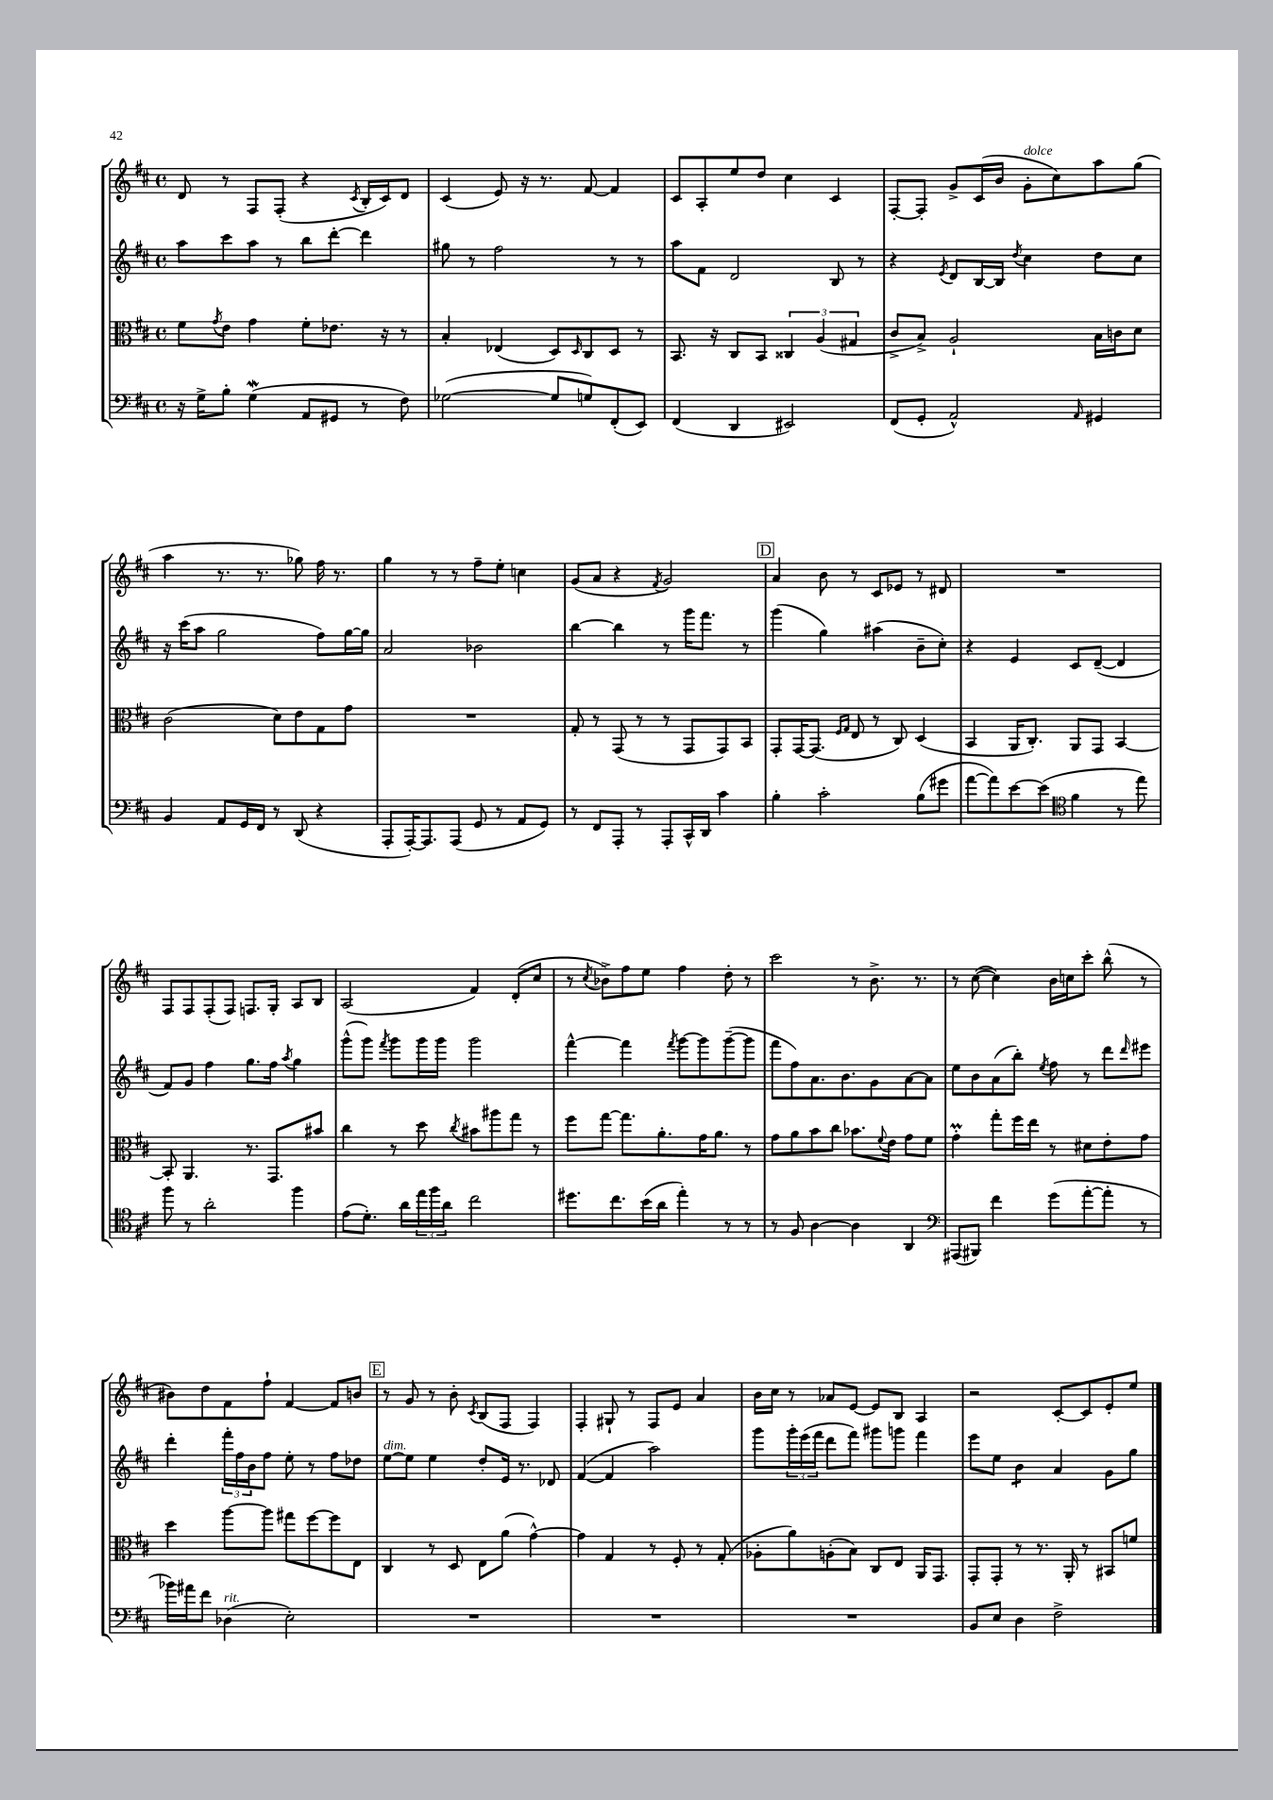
<<
\new StaffGroup <<
\new Staff = "s0" {
    \clef treble \key d \major \defaultTimeSignature \time 4/4
    d'8 r8 fis8 fis8-.( r4 \acciaccatura { cis'8 } b16-. cis'16) d'8 |
    cis'4( e'8) r16 r8. fis'8~ fis'4 |
    cis'8 a8-. e''8 d''8 cis''4 cis'4 |
    fis8~-. fis8-. g'8-> cis'16( b'16 g'8-.^\markup { \italic "dolce" } cis''8) a''8 g''8( |
    a''4 r8. r8. ges''8) fis''16 r8. |
    g''4 r8 r8 fis''8-- e''8-. c''4 |
    g'8( a'8 r4 \acciaccatura { fis'8 } g'2) |
    \mark \markup { \box "D" } a'4 b'8 r8 cis'8 ees'8 r8 dis'8 |
    R1 |
    fis8 fis8 fis8-.( fis8) f8. g16-. a8 b8 |
    a2( fis'4) d'8-.( cis''8 |
    r8 \acciaccatura { cis''8 } bes'8->) fis''8 e''8 fis''4 d''8-. r8 |
    cis'''2 r8 b'8.-> r8. |
    r8 cis''8~( cis''4) b'16 c''16 cis'''8-. b''8-^( r8 |
    bis'8) d''8 fis'8 fis''8-! fis'4~ fis'8 b'8 |
    \mark \markup { \box "E" } r8 g'8 r8 b'8-. \acciaccatura { cis'8 } b8( fis8 fis4) |
    fis4-. gis8-! r8 fis8 e'8 a'4 |
    b'16 cis''16 r8 aes'8 e'8~ e'8 b8 a4 |
    r2 cis'8~-. cis'8 e'8-. e''8 \bar "|." |
}
\new Staff = "s1" {
    \clef treble \key d \major \defaultTimeSignature \time 4/4
    a''8 cis'''8 a''8 r8 b''8 d'''8~-. d'''4 |
    gis''8 r8 fis''2 r8 r8 |
    a''8 fis'8 d'2 b8 r8 |
    r4 \acciaccatura { e'8 } d'8 b16~ b16 \acciaccatura { d''8 } cis''4 d''8 cis''8 |
    r16 cis'''16( a''8 g''2 fis''8) g''16~ g''16 |
    a'2 bes'2 |
    b''4~ b''4 r8 g'''16 fis'''8. r8 |
    \mark \markup { \box "D" } g'''4( g''4) ais''4( b'8-- cis''8-.) |
    r4 e'4 cis'8 d'8~--( d'4 |
    fis'8) g'8 fis''4 g''8. fis''16 \acciaccatura { a''8 } g''4 |
    g'''8-^( g'''8) \acciaccatura { fis'''8 } g'''8 g'''16 g'''16 g'''2 |
    fis'''4~-^ fis'''4 \acciaccatura { fis'''8 } g'''8~ g'''8 g'''8~--( g'''8 |
    fis'''8 fis''8) a'8. b'8. g'8 a'8~ a'8 |
    e''8 b'8 a'8( b''8-.) \acciaccatura { e''8 } fis''8 r8 d'''8 \grace { d'''16 } eis'''8 |
    d'''4-. \tuplet 3/2 { fis'''16-. fis''16 b'16 } fis''8 e''8-. r8 fis''8 des''8 |
    \mark \markup { \box "E" } e''8~^\markup { \italic "dim." } e''8 e''4 d''8-. e'16 r8. des'8 |
    fis'4~( fis'4 a''2) |
    g'''8 \tuplet 3/2 { g'''16-. e'''16( fis'''16 } d'''8 fis'''8) gis'''8 g'''8 fis'''4 |
    e'''8 e''8 b'4:8 a'4 g'8 g''8 \bar "|." |
}
\new Staff = "s2" {
    \clef alto \key d \major \defaultTimeSignature \time 4/4
    fis'8 \acciaccatura { g'8 } e'8 g'4 fis'8-. ees'8. r16 r8 |
    b4-. ees4( d8) \grace { d16 } cis8 d8 r8 |
    b,8. r16 cis8 b,8 \tuplet 3/2 { cisis4 a4( gis4 } |
    cis'8-> b8->) a2-! b16 c'16 d'8 |
    cis'2( d'8) e'8 g8 g'8 |
    R1 |
    g8-. r8 g,8( r8 r8 g,8 g,8) b,8 |
    \mark \markup { \box "D" } g,8-. g,16~ g,8.( \grace { fis16 g16 } e8 r8 cis8) d4( |
    b,4 a,16 cis8.-.) a,8 g,8 b,4~ |
    b,8-. a,4. r8. g,8. bis'8 |
    cis''4 r8 d''8 \acciaccatura { cis''8 } bis'8 ais''8 g''8 r8 |
    fis''8 g''8~ g''8. a'8.-. g'16 a'8. r8 |
    g'8 a'8 b'8 cis''8 bes'8. \appoggiatura { fis'8 } e'16 g'8 fis'8 |
    g'4-.\prall g''8-. fis''16 e''16 r8 dis'8 e'8-. g'8 |
    d''4 a''8~ a''8 gis''8 fis''8~ fis''8 e8 |
    \mark \markup { \box "E" } cis4 r8 d8 e8 a'8( g'4~-^) |
    g'4 g4 r8 fis8-. r8 g8-.( |
    aes8-. a'8) a8-.( b8) cis8 e8 a,16 g,8. |
    g,8-. g,8-. r8 r8. a,16-. r8 bis,8 f'8 \bar "|." |
}
\new Staff = "s3" {
    \clef bass \key d \major \defaultTimeSignature \time 4/4
    r16 g16-> b8-. g4\mordent( a,8 gis,8 r8 fis8) |
    ges2~( ges8 g8) fis,8-.( e,8) |
    fis,4( d,4 eis,2) |
    fis,8( g,8-. a,2-^) \grace { a,16 } gis,4 |
    b,4 a,8 g,16 fis,16 r8 d,8( r4 |
    a,,8-. a,,16~-.) a,,8. a,,8( g,8 r8 a,8 g,8) |
    r8 fis,8 a,,8-. r8 a,,8-. cis,16-^ d,16 cis'4 |
    \mark \markup { \box "D" } b4-. cis'2-. b8( gis'8 |
    a'8~ a'8) e'8~ e'8( \clef tenor fis'4 r8 e''8) |
    fis''8 r8 a'2-. fis''4 |
    e'8( d'8.-.) a'16 \tuplet 3/2 { e''16 fis''16 a'16 } cis''2 |
    dis''8. cis''8. b'16( a'16 e''4-.) r8 r8 |
    r8 fis8 a4~ a4 a,4 |
    \clef bass ais,,8( bis,,8) fis'4 g'8( a'8~-. a'8-. r8 |
    bes'16) ais'16 fis'8 des4^\markup { \italic "rit." }( e2-.) |
    \mark \markup { \box "E" } R1 |
    R1 |
    R1 |
    b,8 e8 d4 fis2-> \bar "|." |
}
>>
>>
\layout { \context { \Score \remove "Bar_number_engraver" } }
